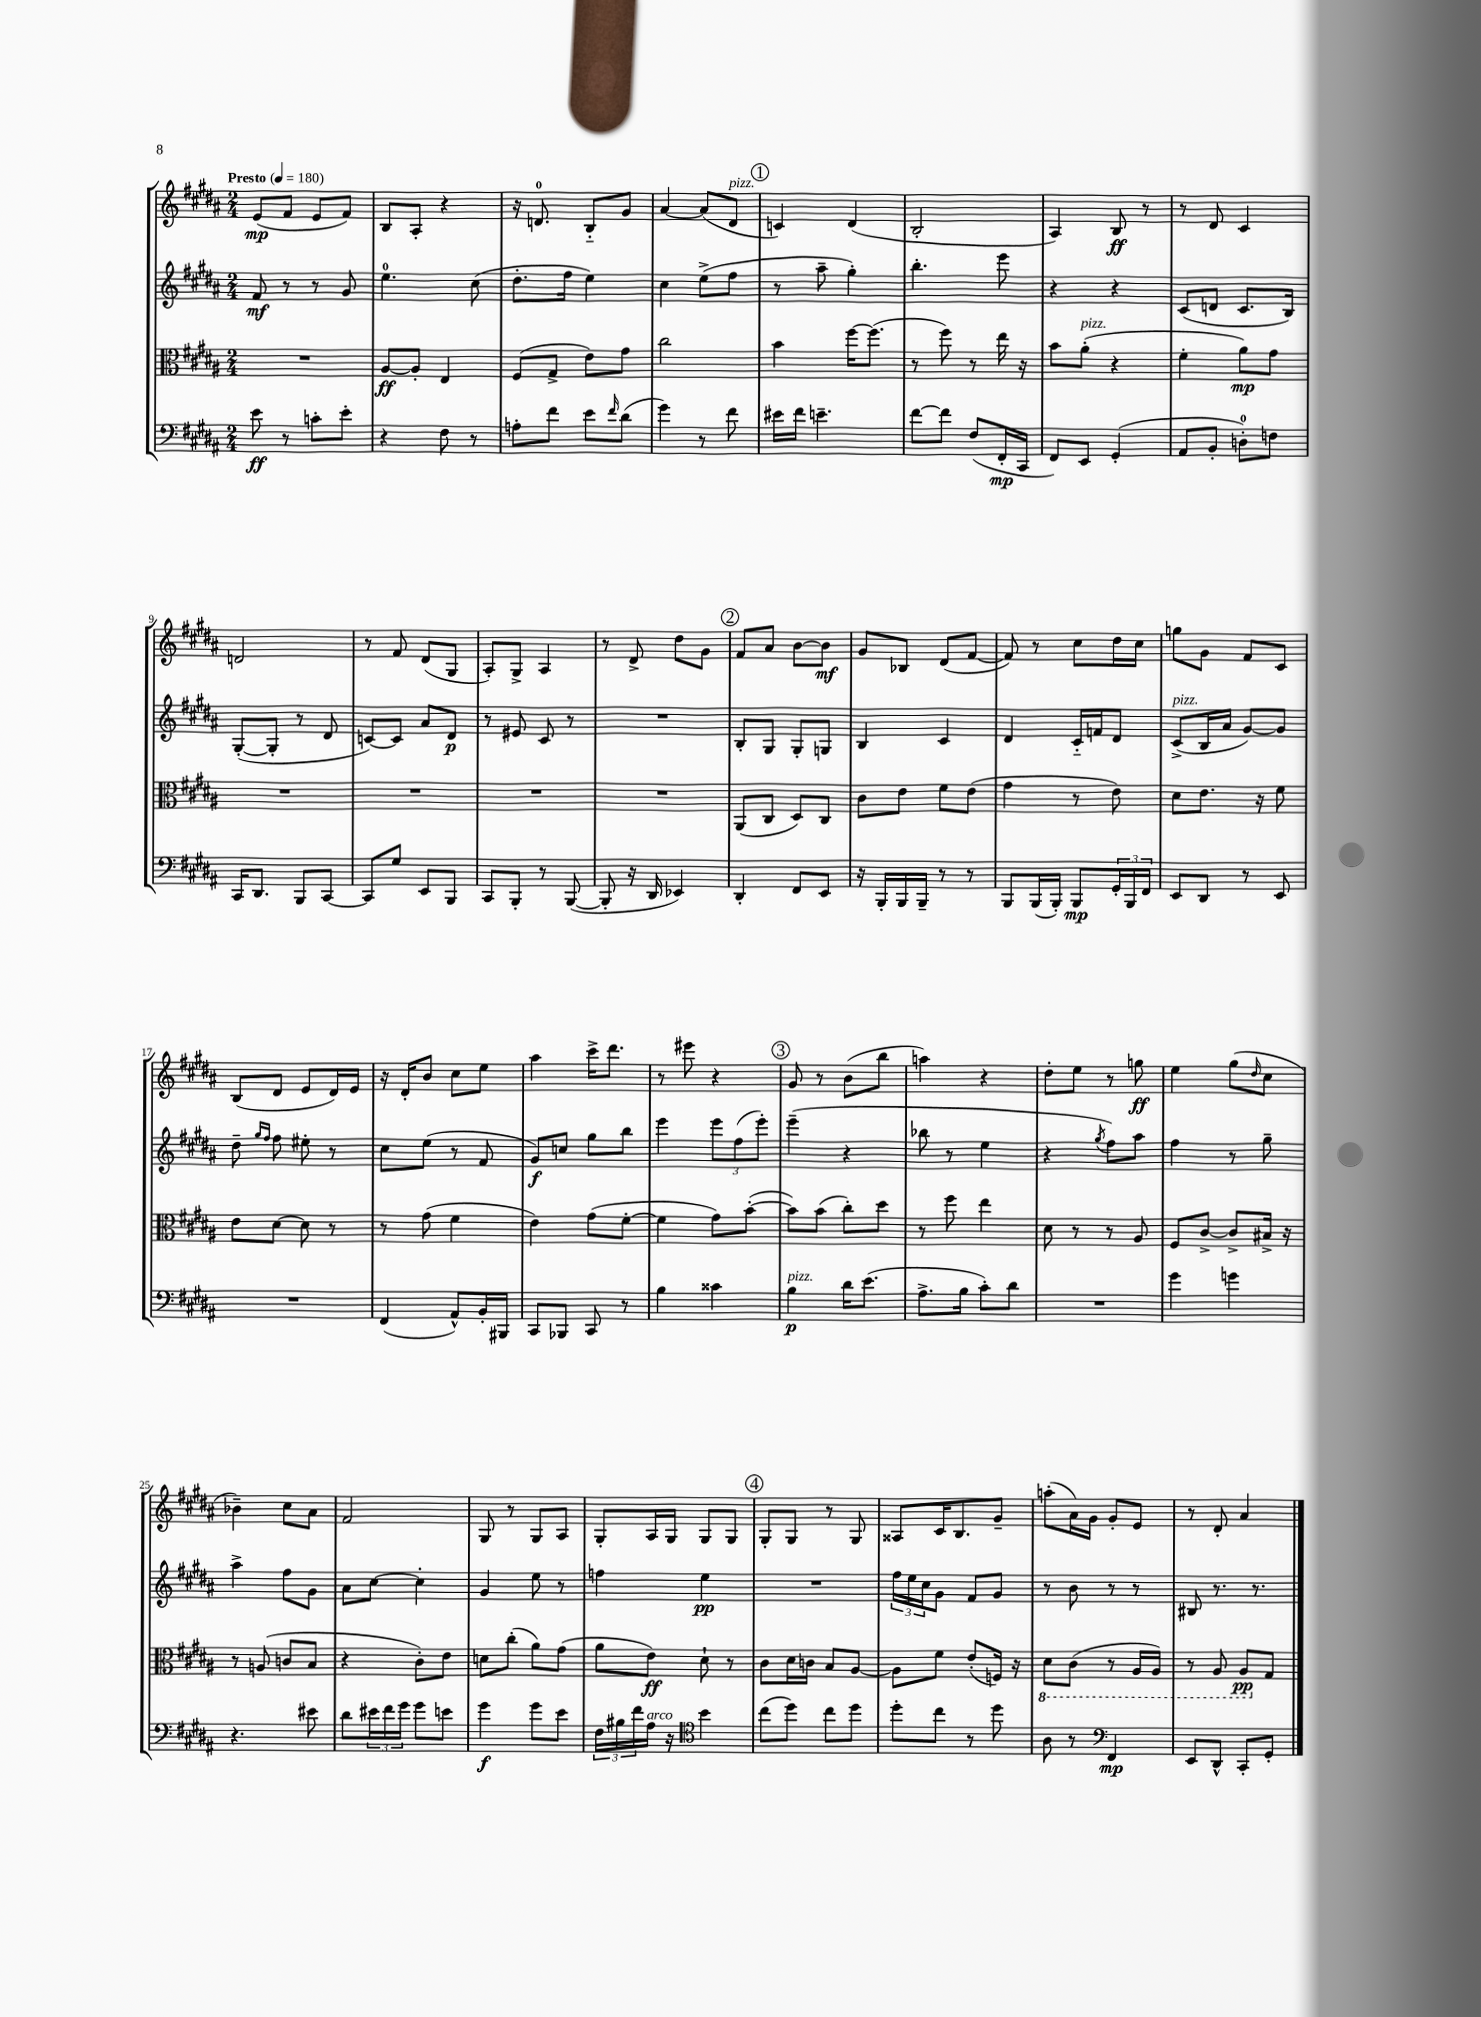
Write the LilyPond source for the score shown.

<<
\new StaffGroup <<
\new Staff = "s0" {
    \clef treble \key b \major \numericTimeSignature \time 2/4 \tempo "Presto" 4 = 180
    e'8\mp( fis'8 e'8 fis'8) |
    b8 ais8-. r4 |
    r16 d'8.-0 b8-_ gis'8 |
    ais'4~ ais'8( dis'8^\markup { \italic "pizz." } |
    \mark \markup { \circle "1" } c'4) dis'4( |
    b2-. |
    ais4) b8\ff r8 |
    r8 dis'8 cis'4 |
    d'2 |
    r8 fis'8 dis'8( gis8 |
    ais8-.) gis8-> ais4 |
    r8 dis'8-> dis''8 gis'8 |
    \mark \markup { \circle "2" } fis'8 ais'8 b'8~ b'8\mf |
    gis'8 bes8 dis'8( fis'8~ |
    fis'8) r8 cis''8 dis''16 cis''16 |
    g''8 gis'8 fis'8 cis'8 |
    b8( dis'8 e'8 dis'16) e'16 |
    r16 dis'16-. b'8 cis''8 e''8 |
    ais''4 cis'''16-> dis'''8. |
    r8 eis'''8 r4 |
    \mark \markup { \circle "3" } gis'8 r8 b'8( b''8 |
    a''4) r4 |
    dis''8-. e''8 r8 g''8\ff |
    e''4 gis''8( \grace { dis''16 } cis''8 |
    bes'4--) cis''8 ais'8 |
    fis'2 |
    gis8 r8 gis8 ais8 |
    gis8-. ais16 gis16 gis8 gis8 |
    \mark \markup { \circle "4" } gis8-. gis8 r8 gis8 |
    aisis8 cis'16 b8. gis'8-- |
    a''8-.( ais'16) gis'16 gis'8-. e'8 |
    r8 dis'8-. ais'4 \bar "|." |
}
\new Staff = "s1" {
    \clef treble \key b \major \numericTimeSignature \time 2/4
    fis'8\mf r8 r8 gis'8 |
    e''4.-0 cis''8( |
    dis''8.-. fis''16 e''4) |
    cis''4 e''8->( fis''8 |
    \mark \markup { \circle "1" } r8 ais''8-- gis''4-.) |
    b''4.-. e'''8 |
    r4 r4 |
    cis'8( d'8 cis'8. b16) |
    gis8~-.( gis8-. r8 dis'8 |
    c'8~) c'8 ais'8 dis'8\p |
    r8 eis'8 cis'8 r8 |
    R2 |
    \mark \markup { \circle "2" } b8-. gis8 gis8-. g8 |
    b4 cis'4 |
    dis'4 cis'16-_ f'16 dis'8 |
    cis'8->^\markup { \italic "pizz." }( b16 ais'16 gis'8~) gis'8 |
    dis''8-- \grace { gis''16 fis''16 } fis''8 eis''8-. r8 |
    cis''8 e''8( r8 fis'8 |
    gis'8\f) c''8 gis''8 b''8 |
    e'''4 \tuplet 3/2 { e'''8 fis''8( e'''8-.) } |
    \mark \markup { \circle "3" } e'''4--( r4 |
    bes''8 r8 e''4 |
    r4 \acciaccatura { gis''8 } fis''8) ais''8 |
    fis''4 r8 gis''8-- |
    ais''4-> fis''8 gis'8 |
    ais'8 cis''8~ cis''4-. |
    gis'4 e''8 r8 |
    f''4 e''4\pp |
    \mark \markup { \circle "4" } R2 |
    \tuplet 3/2 { fis''16 e''16 cis''16 } gis'8 fis'8 gis'8 |
    r8 b'8 r8 r8 |
    bis8 r8. r8. \bar "|." |
}
\new Staff = "s2" {
    \clef alto \key b \major \numericTimeSignature \time 2/4
    R2 |
    ais8~\ff ais8-. e4 |
    fis8( gis8-> e'8) gis'8 |
    cis''2 |
    \mark \markup { \circle "1" } b'4 fis''16~ fis''8.( |
    r8 fis''8) r8 e''16 r16 |
    b'8 ais'8-.^\markup { \italic "pizz." }( r4 |
    fis'4-. ais'8\mp) gis'8 |
    R2 |
    R2 |
    R2 |
    R2 |
    \mark \markup { \circle "2" } ais,8( cis8 dis8) cis8 |
    cis'8 e'8 fis'8 e'8( |
    gis'4 r8 e'8) |
    dis'8 e'8. r16 fis'8 |
    e'8 dis'8~ dis'8 r8 |
    r8 gis'8( fis'4 |
    e'4) gis'8( fis'8~-. |
    fis'4 gis'8) b'8~-.( |
    \mark \markup { \circle "3" } b'8) b'8( cis''8-.) dis''8 |
    r8 fis''8 e''4 |
    dis'8 r8 r8 ais8 |
    fis8 cis'8~-> cis'8-> bis16-> r16 |
    r8 a8( c'8 b8 |
    r4 cis'8-.) e'8 |
    d'8 cis''8-.( ais'8) gis'8( |
    ais'8 e'8\ff) dis'8-! r8 |
    \mark \markup { \circle "4" } cis'8 dis'16 c'16 b8 ais8~ |
    ais8 fis'8 e'8-.( f16) r16 |
    \ottava #-1 dis8 cis8( r8 ais,16 ais,16) |
    r8 ais,8 ais,8\pp \ottava #0 gis8 \bar "|." |
}
\new Staff = "s3" {
    \clef bass \key b \major \numericTimeSignature \time 2/4
    e'8\ff r8 c'8-. e'8-. |
    r4 fis8 r8 |
    a8-. fis'8 e'8 \grace { fis'16 } dis'8( |
    gis'4) r8 fis'8 |
    \mark \markup { \circle "1" } eis'16 fis'16 e'4.-- |
    fis'8~ fis'8 fis8( fis,16-.\mp cis,16 |
    fis,8) e,8 gis,4-.( |
    ais,8 b,8-. d8-0-.) f8 |
    cis,16 dis,8. b,,8 cis,8~ |
    cis,8 gis8 e,8 b,,8 |
    cis,8 b,,8-. r8 b,,8~( |
    b,,8-. r16 dis,16 ees,4) |
    \mark \markup { \circle "2" } dis,4-. fis,8 e,8 |
    r16 b,,16-. b,,16 b,,16-- r8 r8 |
    b,,8 b,,16( b,,16-.) b,,8\mp \tuplet 3/2 { gis,16-. b,,16 fis,16 } |
    e,8 dis,8 r8 e,8 |
    R2 |
    fis,4( ais,8-^) b,16-. bis,,16 |
    cis,8 bes,,8 cis,8 r8 |
    b4 cisis'4 |
    \mark \markup { \circle "3" } b4\p^\markup { \italic "pizz." } dis'16 e'8.( |
    ais8.-> b16 cis'8-.) dis'8 |
    R2 |
    gis'4 g'4 |
    r4. eis'8 |
    dis'8 \tuplet 3/2 { eis'16 fis'16 gis'16 } gis'8 e'8 |
    gis'4\f gis'8 e'8 |
    \tuplet 3/2 { fis16 bis16 fis'16 } ais16^\markup { \italic "arco" } r16 \clef tenor b'4 |
    \mark \markup { \circle "4" } cis''8( dis''8) cis''8 dis''8 |
    dis''8-. cis''8 r8 dis''8 |
    ais8 r8 \clef bass fis,4\mp |
    e,8 dis,8-^ cis,8-. gis,8-. \bar "|." |
}
>>
>>
